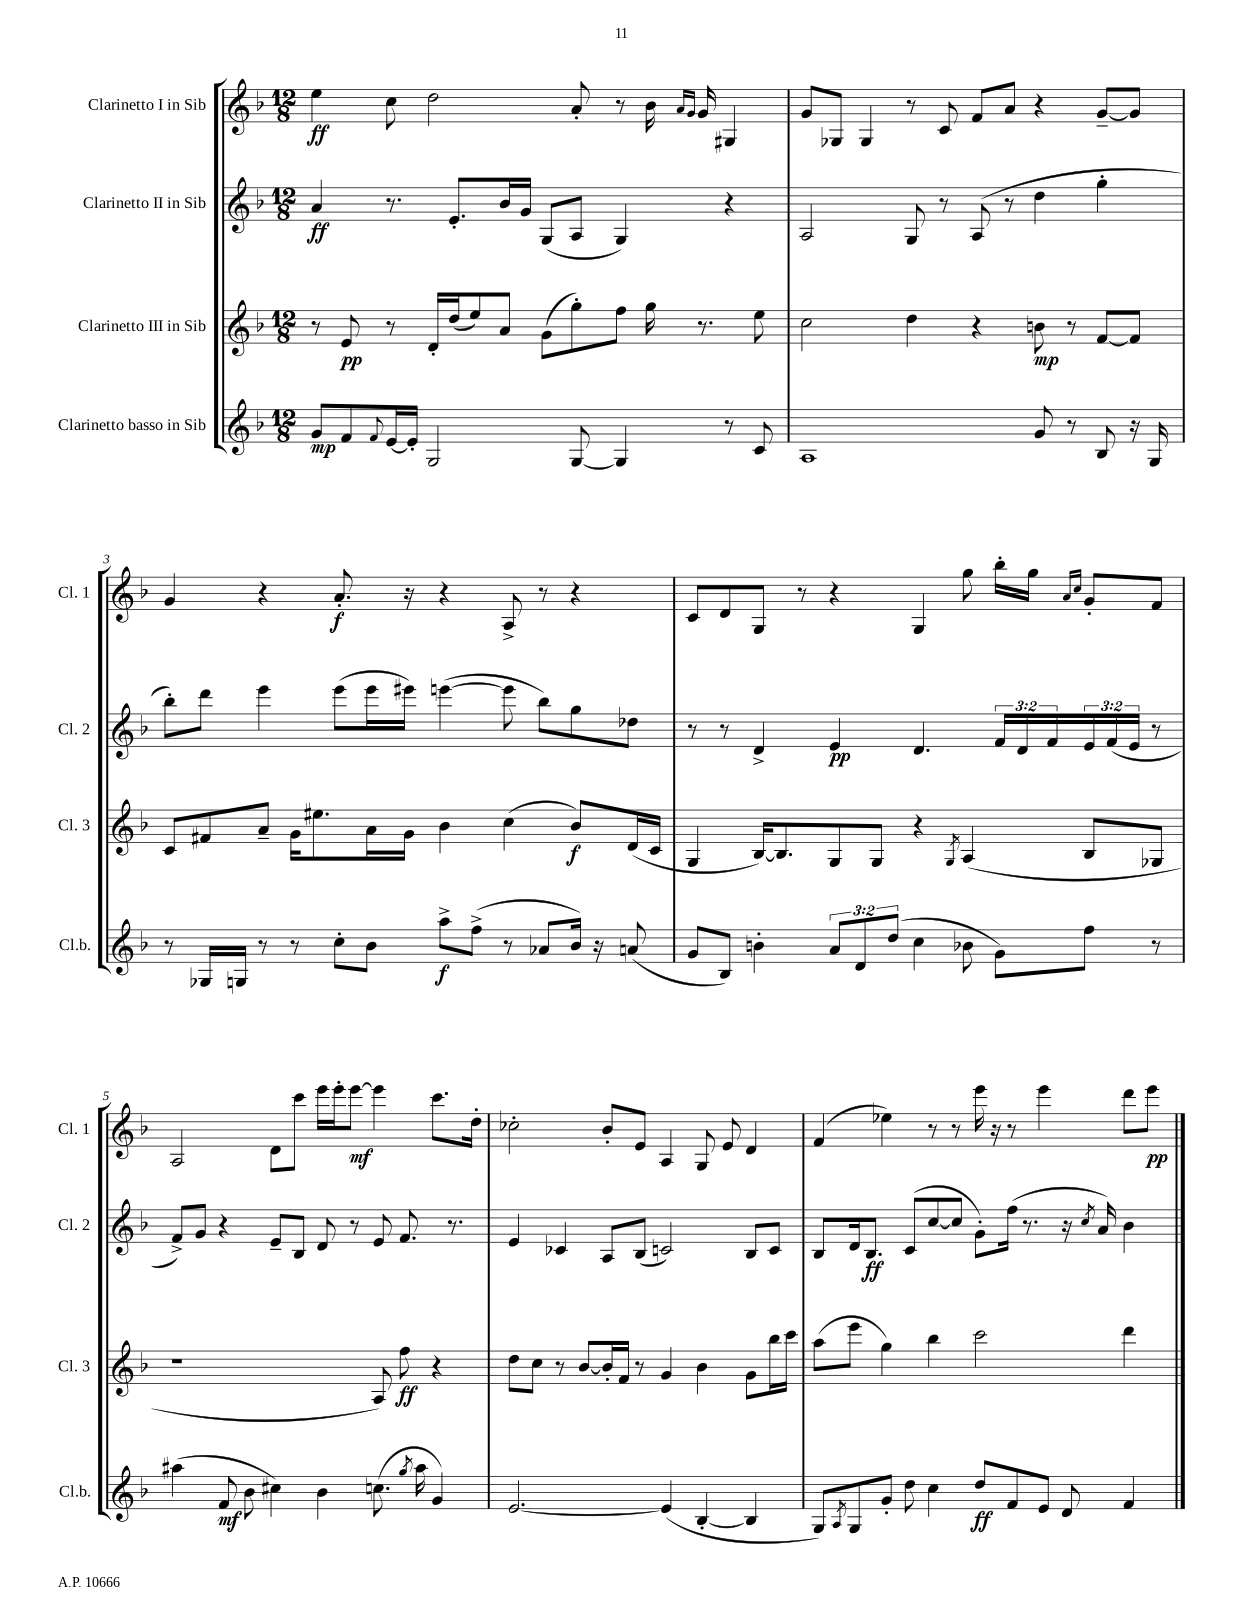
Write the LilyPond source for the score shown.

<<
\new StaffGroup <<
\new Staff = "s0" \with { instrumentName = "Clarinetto I in Sib" shortInstrumentName = "Cl. 1" } {
    \clef treble \key f \major \numericTimeSignature \time 12/8
    e''4\ff c''8 d''2 a'8-. r8 bes'16 \grace { a'16 g'16 } g'16 gis4 |
    g'8 ges8 ges4 r8 c'8 f'8 a'8 r4 g'8~-- g'8 |
    g'4 r4 a'8.-.\f r16 r4 a8-> r8 r4 |
    c'8 d'8 g8 r8 r4 g4 g''8 bes''16-. g''16 \grace { a'16 c''16 } g'8-. f'8 |
    a2 d'8 c'''8 e'''16 e'''16-. e'''8~\mf e'''4 c'''8. d''16-. |
    ces''2-. bes'8-. e'8 a4 g8 e'8 d'4 |
    f'4( ees''4) r8 r8 e'''16 r16 r8 e'''4 d'''8 e'''8\pp \bar "|." |
}
\new Staff = "s1" \with { instrumentName = "Clarinetto II in Sib" shortInstrumentName = "Cl. 2" } {
    \clef treble \key f \major \numericTimeSignature \time 12/8 \override Staff.TupletNumber.text = #tuplet-number::calc-fraction-text
    a'4\ff r8. e'8.-. bes'16 g'16 g8( a8 g4) r4 |
    a2 g8 r8 a8( r8 d''4 g''4-. |
    bes''8-.) d'''8 e'''4 e'''8( e'''16 eis'''16) e'''4~( e'''8 bes''8) g''8 des''8 |
    r8 r8 d'4-> e'4\pp d'4. \tuplet 3/2 { f'16 d'16 f'16 } \tuplet 3/2 { e'16 f'16( e'16 } r8 |
    f'8->) g'8 r4 e'8-- bes8 d'8 r8 e'8 f'8. r8. |
    e'4 ces'4 a8 bes8( c'2) bes8 c'8 |
    bes8 d'16 bes8.\ff c'8( c''8~ c''8 g'8-.) f''16( r8. r16 \acciaccatura { c''8 } a'16) bes'4 \bar "|." |
}
\new Staff = "s2" \with { instrumentName = "Clarinetto III in Sib" shortInstrumentName = "Cl. 3" } {
    \clef treble \key f \major \numericTimeSignature \time 12/8
    r8 e'8\pp r8 d'16-. d''16( e''8) a'8 g'8( g''8-.) f''8 g''16 r8. e''8 |
    c''2 d''4 r4 b'8\mp r8 f'8~ f'8 |
    c'8 fis'8 a'8-- g'16 eis''8. a'16 g'16 bes'4 c''4( bes'8\f) d'16( c'16 |
    g4 bes16~) bes8. g8 g8 r4 \acciaccatura { g8 } a4( bes8 ges8 |
    r1 a8) f''8\ff r4 |
    d''8 c''8 r8 bes'8~ bes'16-. f'16 r8 g'4 bes'4 g'8 bes''16 c'''16 |
    a''8( e'''8 g''4) bes''4 c'''2 d'''4 \bar "|." |
}
\new Staff = "s3" \with { instrumentName = "Clarinetto basso in Sib" shortInstrumentName = "Cl.b." } {
    \clef treble \key f \major \numericTimeSignature \time 12/8 \override Staff.TupletNumber.text = #tuplet-number::calc-fraction-text
    g'8\mp f'8 \appoggiatura { f'8 } e'16~ e'16-. g2 g8~ g4 r8 c'8 |
    a1 g'8 r8 bes8 r16 g16 |
    r8 ges16 g16 r8 r8 c''8-. bes'8 a''8->\f f''8->( r8 aes'8 bes'16) r16 a'8( |
    g'8 bes8) b'4-. \tuplet 3/2 { a'8 d'8 d''8( } c''4 bes'8 g'8) f''8 r8 |
    ais''4( f'8\mf bes'8 cis''4) bes'4 c''8.( \acciaccatura { g''8 } ais''16 g'4) |
    e'2.~ e'4( bes4~-. bes4 |
    g8) \acciaccatura { a8 } g8 g'8-. d''8 c''4 d''8\ff f'8 e'8 d'8 f'4 \bar "|." |
}
>>
>>
